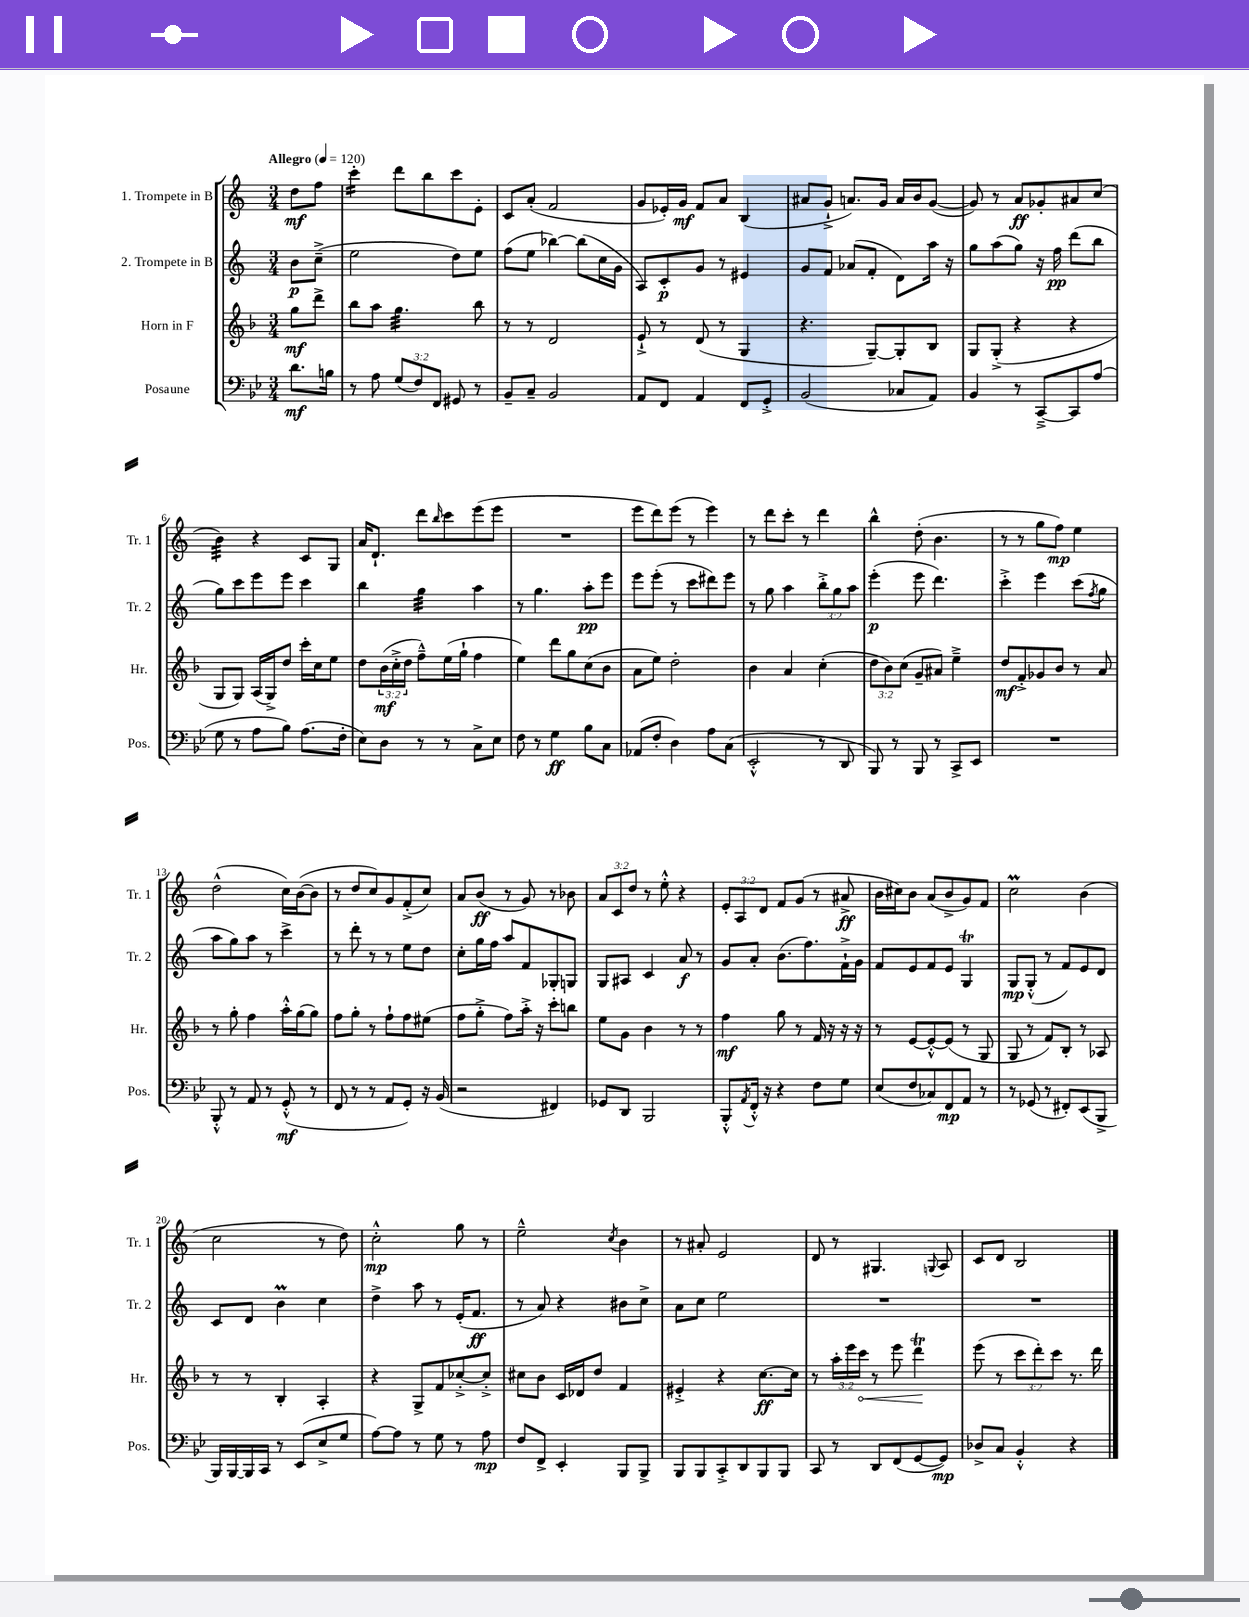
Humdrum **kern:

**kern	**kern	**kern	**kern
*staff4	*staff3	*staff2	*staff1
*clefF4	*clefG2	*clefG2	*clefG2
*k[b-e-]	*k[b-]	*k[]	*k[]
*M3/4	*M3/4	*M3/4	*M3/4
*MM120	*MM120	*MM120	*MM120
8.d\L	8gg\L	8b\L	8dd\L
.	8ddd^\J	(8cc~^\J	8ff\J
16B\Jk	.	.	.
=	=	=	=
8r	8bb-\L	2ee\	4ccc'\
8A\	8aa\J	.	.
(12G/L	4.gg\	.	8ddd\L
12F/)	.	.	.
.	.	.	8bb\
12FF/J	.	.	.
8GG#/	.	8dd\L)	8ccc\
8r	8bb-\	8ee\J	8e'\J
=	=	=	=
8BB-~/L	8r	(8ff\L	8c/L
8C~/J	8r	8ee\J	(8a'/J
2BB-/	2d/	[4bb-\)	2f/
.	.	(8bb-\]L	.
.	.	16cc\L	.
.	.	16g\JJ	.
=	=	=	=
8AA/L	8e`^/	8A/L)	8g/L
8FF/J	8r	8c'/	16e-'/L)
.	.	.	16g/JJ
4AA/	(8d/	8g/J	8f/L
.	8r	8r	8a/J
8FF/L	4G/	4e#/	(4B/
8GG'^/J	.	.	.
=	=	=	=
(2BB-/	4.r	8g/L	8a#/L
.	.	8f/J	8g`^/J
.	.	(8a-/L	8.a/L)
.	[8G~/L)	8f'/J	.
.	.	.	16g/Jk
8C-/L	8G'/]	8d\L)	16a/LL
.	.	.	16b/J
8AA/J)	8B-/J	16aa\Jk	([8g/J
.	.	16r	.
=	=	=	=
4BB-/	8G/L	8gg\L	8g/])
.	(8G'^/J	(8aa\	8r
8r	4r	8gg\J)	8a/L
[8CC~^/L	.	16r	8g-'/
.	.	16ff\	.
8CC/]	4r	(8ddd\L	8a#/
(8A/J	.	8bb\J	(8cc/J
=	=	=	=
8G\	8G/L	8gg\L)	4b\)
8r	8G/J)	8ccc\	.
8A\L	(16A/LL	8eee\	4r
.	16G^/J)	.	.
8B-\J)	8dd/J	8eee\J	.
(8.A\L	16ccc'\LL	4ccc\	8c/L
.	16cc\J	.	.
.	8ee\J	.	8G/J
16F'\Jk	.	.	.
=	=	=	=
8E-\L)	8dd\L	4bb\	16a/LK
.	.	.	8.d`/J
8D\J	(24b-\L	.	.
.	24cc'^\	.	.
.	24dd\JJ	.	.
8r	8ff~^^\L)	4gg\	8ddd\L
.	.	.	16qqbb/
8r	(16ee\L	.	8ccc\
.	16gg`\JJ	.	.
8C^\L	4ff\	4aa\	(8eee\
8E-\J	.	.	8eee\J
=	=	=	=
8F\	4ee\)	8r	2.r
8r	.	4.gg\	.
4G\	8ddd\L	.	.
.	8gg\	.	.
8B-\L	(8cc\	8aa'\L	.
8C\J	8b-\J	8eee\J	.
=	=	=	=
(8AA-/L	8a\L	8eee\L	8eee\L
8F'/J	8ee\J)	(8eee'\J	8ddd\)
4D\)	2dd'\	8r	(8eee\J
.	.	8ccc\L	8r
8A\L	.	8ddd#\)	4eee\)
(8C\J	.	8eee\J	.
=	=	=	=
2EE-'^^/	4b-\	8r	8r
.	.	8gg\	8ddd\L
.	4a/	4aa\	8ccc'\J
.	.	.	8r
8r	(4cc'\	12bb'^\L	4ddd\
.	.	12gg\	.
8DD/	.	.	.
.	.	12aa\J	.
=	=	=	=
8BBB-/)	12dd\L	(4eee'\	4bb^^\
.	12b-\)	.	.
8r	.	.	.
.	(12cc\J	.	.
8BBB-/	8g~/L	8eee\	(8dd'\
8r	8a#/J)	4.ddd\)	4.b\
8CC^/L	4ee~^\	.	.
8EE-/J	.	.	.
=	=	=	=
2.r	8dd/L	4ccc'^\	8r
.	8f'^/	.	8r
.	8g-/	4eee\	8gg\L
.	8b-/J	.	8ff\J)
.	8r	(8ccc\L	4ee\
.	.	8qff/	.
.	8a/	8gg\J	.
=	=	=	=
8BBB-'^^/	8r	8aa\L	(2dd^^\
8r	8gg'\	8gg\)	.
8AA/	4ff\	8aa\J	.
8r	.	8r	.
(8GG'^^/	16aa'^^\LL	4ccc^\	16cc\LL)
.	(16gg\J	.	([16b\J
8r	8gg\J)	.	8b\]J
=	=	=	=
8FF/	8ff\L	8r	8r
8r	8gg'\J	8ddd'\	8dd/L
8r	8r	8r	8cc/)
8AA/L	8ff`\L	8r	8g/
8GG'/J)	8ff\	8ee\L	(8f'^/
16r	(8ee#\J	8dd\J	8cc/J)
(16BB-/	.	.	.
=	=	=	=
2r	8ff\L	8cc'\L	8a/L
.	8gg'^\J	16gg\L	(8b/J
.	.	16ff\JJ	.
.	8ff\L)	8aa/L	8r
.	16aa'^\Jk	8f/	8g/)
.	16r	.	.
4FF#/)	8ccc'\L	8G-'/	8r
.	8bb\J	8G/J	8b-\
=	=	=	=
8GG-/L	8ee\L	8G/L	12a/L
.	.	.	12c/
8DD/J	8g\J	8A#/J	.
.	.	.	12dd/J
2BBB-/	4b-\	4c/	8r
.	.	.	8ee'^^\
.	8r	8a/	4r
.	8r	8r	.
=	=	=	=
8BBB-'^^/L	4ff\	8g/L	12e'/L
.	.	.	12A/
8qAA/	.	.	.
16FF'^^/Jk	.	8a'/J	.
.	.	.	12d/J
16r	.	.	.
4r	8gg\	(8.b\L	8f/L
.	8r	.	(8g/J
.	.	8.ff\)	.
8F\L	16f/	.	8r
.	16r	.	.
8G\J	16r	16f`^\L	8a#^/
.	16r	16g\JJ	.
=	=	=	=
(8E-/L	8r	8f/L	16b\LL
.	.	.	16cc#\J)
8F/	[8e/L	8e/	8b\J
8C-/)	8e'^^/_	8f/	(8a/L
8FF/	(8e/]J	8e/J	8b^/
8AA/J	8r	4G/	8g/)
8r	8G/	.	8f/J
=	=	=	=
8r	8G/	8G/L	2cc\
(8GG-/	8r	(8G'^^/J	.
8r	8f/L)	8r	.
8FF#'/L)	8B-'/J	8f/L)	.
(8EE-/	8r	8e/	(4b\
8BBB-^/J	8A-/	8d/J	.
=	=	=	=
16BBB-/LL)	8r	8c/L	2cc\
[16BBB-/	.	.	.
16BBB-/]	8r	8d/J	.
16CC/JJ	.	.	.
8r	4B-'/	4b\	.
(8EE-/L	.	.	.
8E-^/	4A'/	4cc\	8r
8G/J	.	.	8dd\)
=	=	=	=
[8A\L)	4r	4dd^\	2cc'^^\
8A\]J	.	.	.
8r	8G^/L	8aa\	.
8G\	8f/	8r	.
8r	[8cc-'^/	(16e'/LK	8gg\
.	.	8.f/J	.
8A\	8cc-'^/]J	.	8r
=	=	=	=
8F/L	8cc#\L	8r	2ee~^^\
8FF^/J	8b-\J	8a/)	.
4EE-'/	16c/LL	4r	.
.	16d-/J	.	.
.	8dd/J	.	.
.	.	.	8qcc/
8BBB-/L	4f/	8b#\L	4b\
8BBB-^/J	.	8cc^\J	.
=	=	=	=
8BBB-/L	4e#'^/	8a\L	8r
8BBB-/	.	8cc\J	8a#'/
8CC'^/	4r	2ee\	2e/
8DD/	.	.	.
8BBB-/	[8.cc\L	.	.
8BBB-/J	.	.	.
.	16cc\]Jk	.	.
=	=	=	=
8CC/	8r	2.r	8d/
8r	24aa'\LL	.	8r
.	24eee\	.	.
.	24ccc\JJ	.	.
8DD/L	8r	.	4.G#/
(8FF/	8eee\	.	.
[8GG/	4ddd\	.	.
.	.	.	8qqG/
8GG/]J)	.	.	8A/
=	=	=	=
8D-^/L	(8eee\	2.r	8c/L
8C/J	8r	.	8d/J
4BB-'^^/	12ccc\L	.	2B/
.	12ddd'\)	.	.
.	12ccc\J	.	.
4r	8.r	.	.
.	16ddd\	.	.
==	==	==	==
*-	*-	*-	*-
